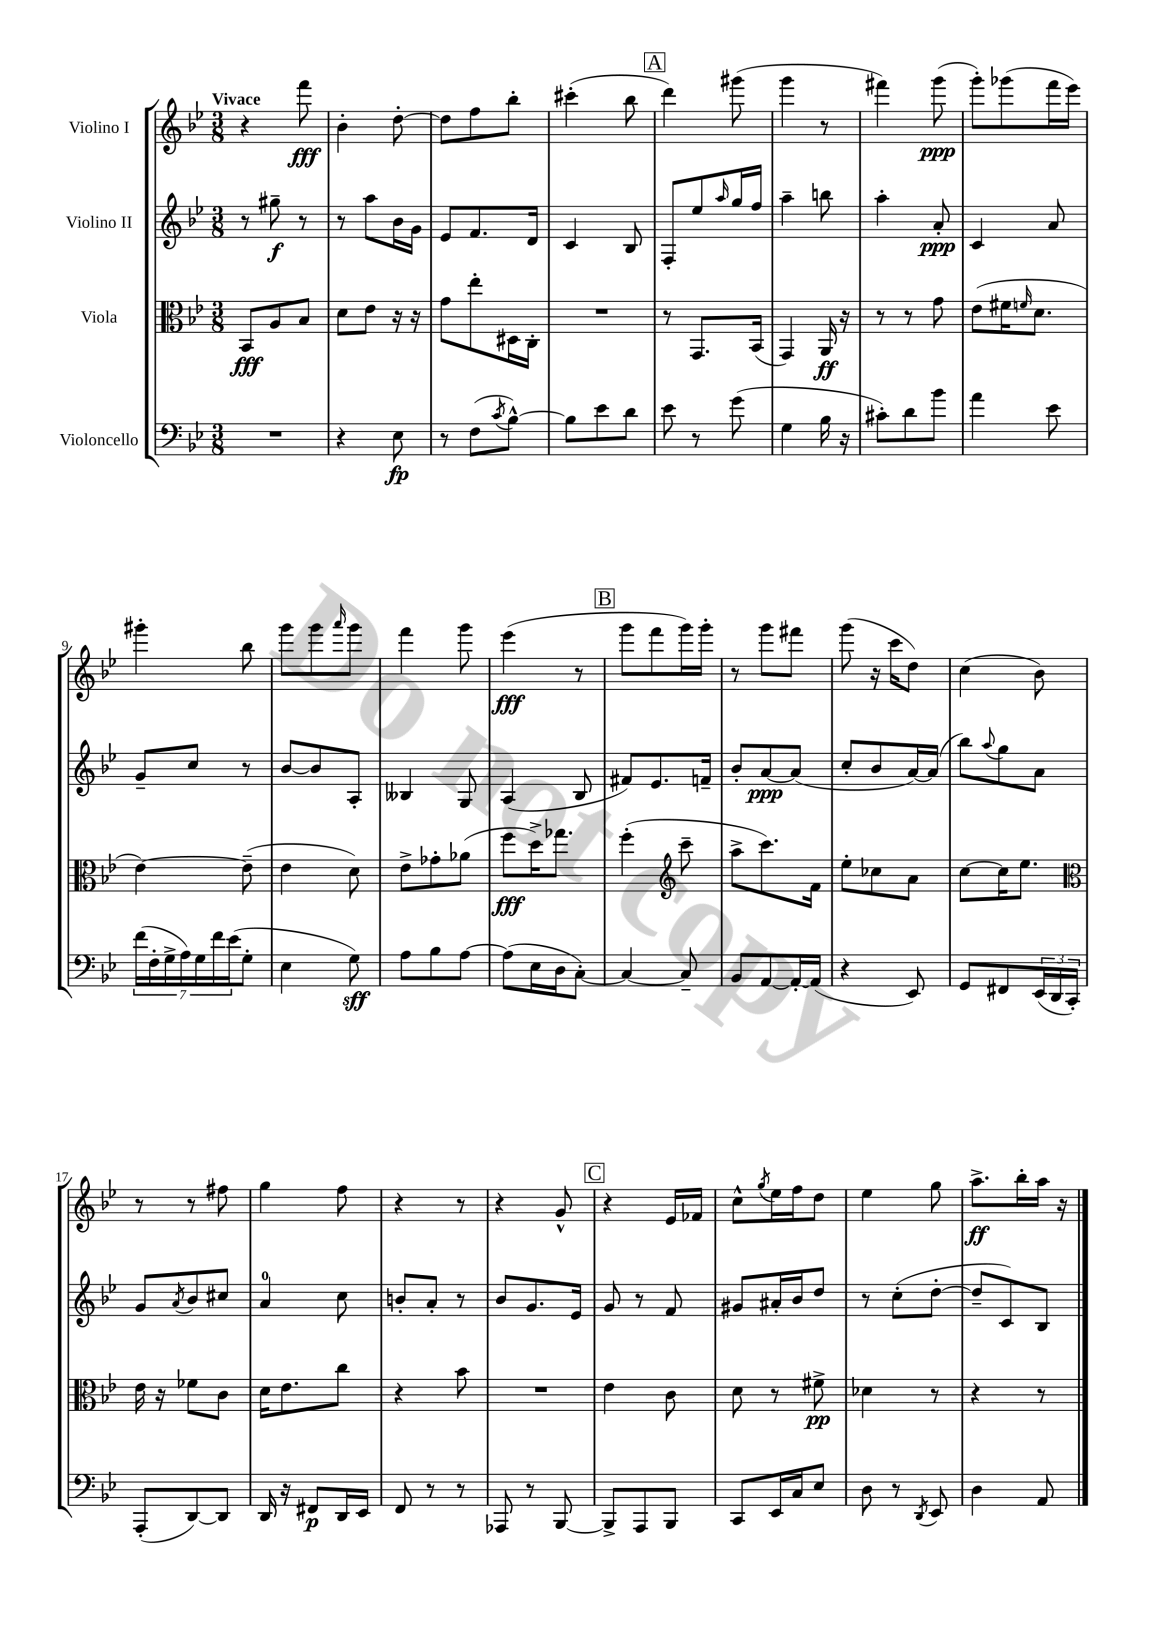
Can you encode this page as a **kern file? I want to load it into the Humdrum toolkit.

**kern	**dynam	**kern	**dynam	**kern	**dynam	**kern	**dynam
*part4	*part4	*part3	*part3	*part2	*part2	*part1	*part1
*staff4	*staff4	*staff3	*staff3	*staff2	*staff2	*staff1	*staff1
*I"Violoncello	*	*I"Viola	*	*I"Violino II	*	*I"Violino I	*
*clefF4	*	*clefC3	*	*clefG2	*	*clefG2	*
*k[b-e-]	*	*k[b-e-]	*	*k[b-e-]	*	*k[b-e-]	*
*M3/8	*	*M3/8	*	*M3/8	*	*M3/8	*
=1	=1	=1	=1	=1	=1	=1	=1
!	!	!	!	!	!	!LO:TX:a:B:t=Vivace	!
4.r	.	8BB-/L	fff	8r	.	4r	.
.	.	8A/	.	8gg#X~\	f	.	.
.	.	8B-/J	.	8r	.	8fff\	fff
=2	=2	=2	=2	=2	=2	=2	=2
4r	.	8d\L	.	8r	.	4b-'\	.
.	.	8e-\J	.	8aa\L	.	.	.
8E-\	fp	16r	.	16b-\L	.	[8dd'\	.
.	.	16r	.	16g\JJ	.	.	.
=3	=3	=3	=3	=3	=3	=3	=3
8r	.	8g\L	.	8e-/L	.	8dd\L]	.
(8F\L	.	8ee-'\	.	8.f/	.	8ff\	.
8qc/	.	.	.	.	.	.	.
[8B-^^\J)	.	16D#X\L	.	.	.	8bb-'\J	.
.	.	16C'\JJ	.	16d/Jk	.	.	.
=4	=4	=4	=4	=4	=4	=4	=4
8B-\L]	.	4.r	.	4c/	.	(4ccc#X'\	.
8e-\	.	.	.	.	.	.	.
8d\J	.	.	.	8B-/	.	8bb-\	.
!!LO:REH:place=s1:t=A
=5	=5	=5	=5	=5	=5	=5	=5
8e-\	.	8r	.	8F'/L	.	4ddd\)	.
8r	.	8.GG/L	.	8ee-/	.	.	.
.	.	.	.	16qqaa/	.	.	.
(8g\	.	.	.	16gg/L	.	(8ggg#X\	.
.	.	(16BB-/Jk	.	16ff/JJ	.	.	.
=6	=6	=6	=6	=6	=6	=6	=6
4G\	.	4GG/)	.	4aa~\	.	4ggg\	.
16B-\	.	16AA/	ff	8bbn\	.	8r	.
16r	.	16r	.	.	.	.	.
=7	=7	=7	=7	=7	=7	=7	=7
8c#X'\L)	.	8r	.	4aa'\	.	4fff#X\)	.
8d\	.	8r	.	.	.	.	.
8b-\J	.	8g\	.	8a'/	ppp	(8ggg\	ppp
=8	=8	=8	=8	=8	=8	=8	=8
4a\	.	(8e-\L	.	4c/	.	8ggg'\L)	.
.	.	16f#X\K	.	.	.	(8ggg-X\	.
.	.	16qqfn/	.	.	.	.	.
.	.	8.d\J	.	.	.	.	.
8e-\	.	.	.	8a/	.	16fff\L	.
.	.	.	.	.	.	16eee-\JJ)	.
!!LO:LB:g=z
=9	=9	=9	=9	=9	=9	=9	=9
(28f\LL	.	[4e-\)	.	8g~/L	.	4ggg#X'\	.
28F'\	.	.	.	.	.	.	.
28G^\	.	.	.	.	.	.	.
28A\)	.	.	.	.	.	.	.
.	.	.	.	8cc/J	.	.	.
28G\	.	.	.	.	.	.	.
28f\	.	.	.	.	.	.	.
(28e-\J	.	.	.	.	.	.	.
8G'\J	.	(8e-~\]	.	8r	.	8bb-\	.
=10	=10	=10	=10	=10	=10	=10	=10
4E-\	.	4e-\	.	[8b-/L	.	8ggg\L	.
.	.	.	.	8b-/]	.	8ggg\	.
.	.	.	.	.	.	16qqaaa/	.
8G\)	sff	8d\)	.	8A'/J	.	8ggg\J	.
=11	=11	=11	=11	=11	=11	=11	=11
8A\L	.	8e-^\L	.	4B--X/	.	4fff\	.
8B-\	.	8g-X'\	.	.	.	.	.
[8A\J	.	(8a-X\J	.	8G/	.	8ggg\	.
=12	=12	=12	=12	=12	=12	=12	=12
(8A\L]	.	8ff\L	fff	(4A/	.	(4eee-\	fff
16E-\L	.	16dd^\K)	.	.	.	.	.
16D\J	.	8.gg-X\J	.	.	.	.	.
[8C'\J)	.	.	.	8B-/	.	8r	.
!!LO:REH:place=s1:t=B
=13	=13	=13	=13	=13	=13	=13	=13
4C/_	.	(4ff'\	.	8f#X/L)	.	8ggg\L	.
.	.	.	.	8.e-/	.	8fff\	.
*	*	*clefG2	*	*	*	*	*
8C~/]	.	8ccc~\	.	.	.	16ggg\L)	.
.	.	.	.	16fn~/Jk	.	16ggg'\JJ	.
=14	=14	=14	=14	=14	=14	=14	=14
8BB-/L	.	8aa^\L	.	8b-'/L	.	8r	.
[8AA/	.	8.ccc\)	.	[8a/	ppp	8ggg\L	.
16AA'/L_	.	.	.	(8a/J]	.	8fff#X\J	.
(16AA/JJ]	.	16f\Jk	.	.	.	.	.
=15	=15	=15	=15	=15	=15	=15	=15
4r	.	8ee-'\L	.	8cc'/L	.	(8ggg\	.
.	.	8cc-X\	.	8b-/	.	16r	.
.	.	.	.	.	.	16ccc\KL	.
8EE-/)	.	8a\J	.	[16a/L)	.	8dd\J)	.
.	.	.	.	(16a/JJ]	.	.	.
=16	=16	=16	=16	=16	=16	=16	=16
8GG/L	.	[8cc\L	.	8bb-\L)	.	(4cc\	.
.	.	.	.	8qqaa/	.	.	.
8FF#X/	.	16cc\K]	.	8gg\	.	.	.
.	.	8.ee-\J	.	.	.	.	.
(24EE-/L	.	.	.	8a\J	.	8b-\)	.
24DD/	.	.	.	.	.	.	.
24CC'/JJ)	.	.	.	.	.	.	.
!!LO:LB:g=z
=17	=17	=17	=17	=17	=17	=17	=17
*	*	*clefC3	*	*	*	*	*
(8AAA'/L	.	16e-\	.	8g/L	.	8r	.
.	.	16r	.	.	.	.	.
.	.	.	.	8qa/	.	.	.
[8DD/)	.	8f-X\L	.	8b-/	.	8r	.
8DD/J]	.	8c\J	.	8cc#X/J	.	8ff#X\	.
=18	=18	=18	=18	=18	=18	=18	=18
16DD/	.	16d\KL	.	4a/	.	4gg\	.
16r	.	8.e-\	.	.	.	.	.
8FF#X/L	p	.	.	.	.	.	.
16DD/L	.	8cc\J	.	8cc\	.	8ff\	.
16EE-/JJ	.	.	.	.	.	.	.
=19	=19	=19	=19	=19	=19	=19	=19
8FF/	.	4r	.	8bn'/L	.	4r	.
8r	.	.	.	8a'/J	.	.	.
8r	.	8b-\	.	8r	.	8r	.
=20	=20	=20	=20	=20	=20	=20	=20
8AAA-X/	.	4.r	.	8b-/L	.	4r	.
8r	.	.	.	8.g/	.	.	.
[8BBB-/	.	.	.	.	.	8g^^/	.
.	.	.	.	16e-/Jk	.	.	.
!!LO:REH:place=s1:t=C
=21	=21	=21	=21	=21	=21	=21	=21
8BBB-^/L]	.	4e-\	.	8g/	.	4r	.
8AAA/	.	.	.	8r	.	.	.
8BBB-/J	.	8c\	.	8f/	.	16e-/LL	.
.	.	.	.	.	.	16f-X/JJ	.
=22	=22	=22	=22	=22	=22	=22	=22
8CC/L	.	8d\	.	8g#X/L	.	8cc^^\L	.
.	.	.	.	.	.	8qgg/	.
16EE-/L	.	8r	.	16a#X'/L	.	16ee-\L	.
16C/J	.	.	.	16b-/J	.	16ff\J	.
8E-/J	.	8f#X^\	pp	8dd/J	.	8dd\J	.
=23	=23	=23	=23	=23	=23	=23	=23
8D\	.	4d-X\	.	8r	.	4ee-\	.
8r	.	.	.	(8cc'\L	.	.	.
8qDD/	.	.	.	.	.	.	.
8EE-/	.	8r	.	[8dd'\J	.	8gg\	.
=24	=24	=24	=24	=24	=24	=24	=24
4D\	.	4r	.	8dd~/L]	.	8.aa^\L	ff
.	.	.	.	8c/)	.	.	.
.	.	.	.	.	.	16bb-'\L	.
8AA/	.	8r	.	8B-/J	.	16aa\JJ	.
.	.	.	.	.	.	16r	.
==	==	==	==	==	==	==	==
*-	*-	*-	*-	*-	*-	*-	*-
